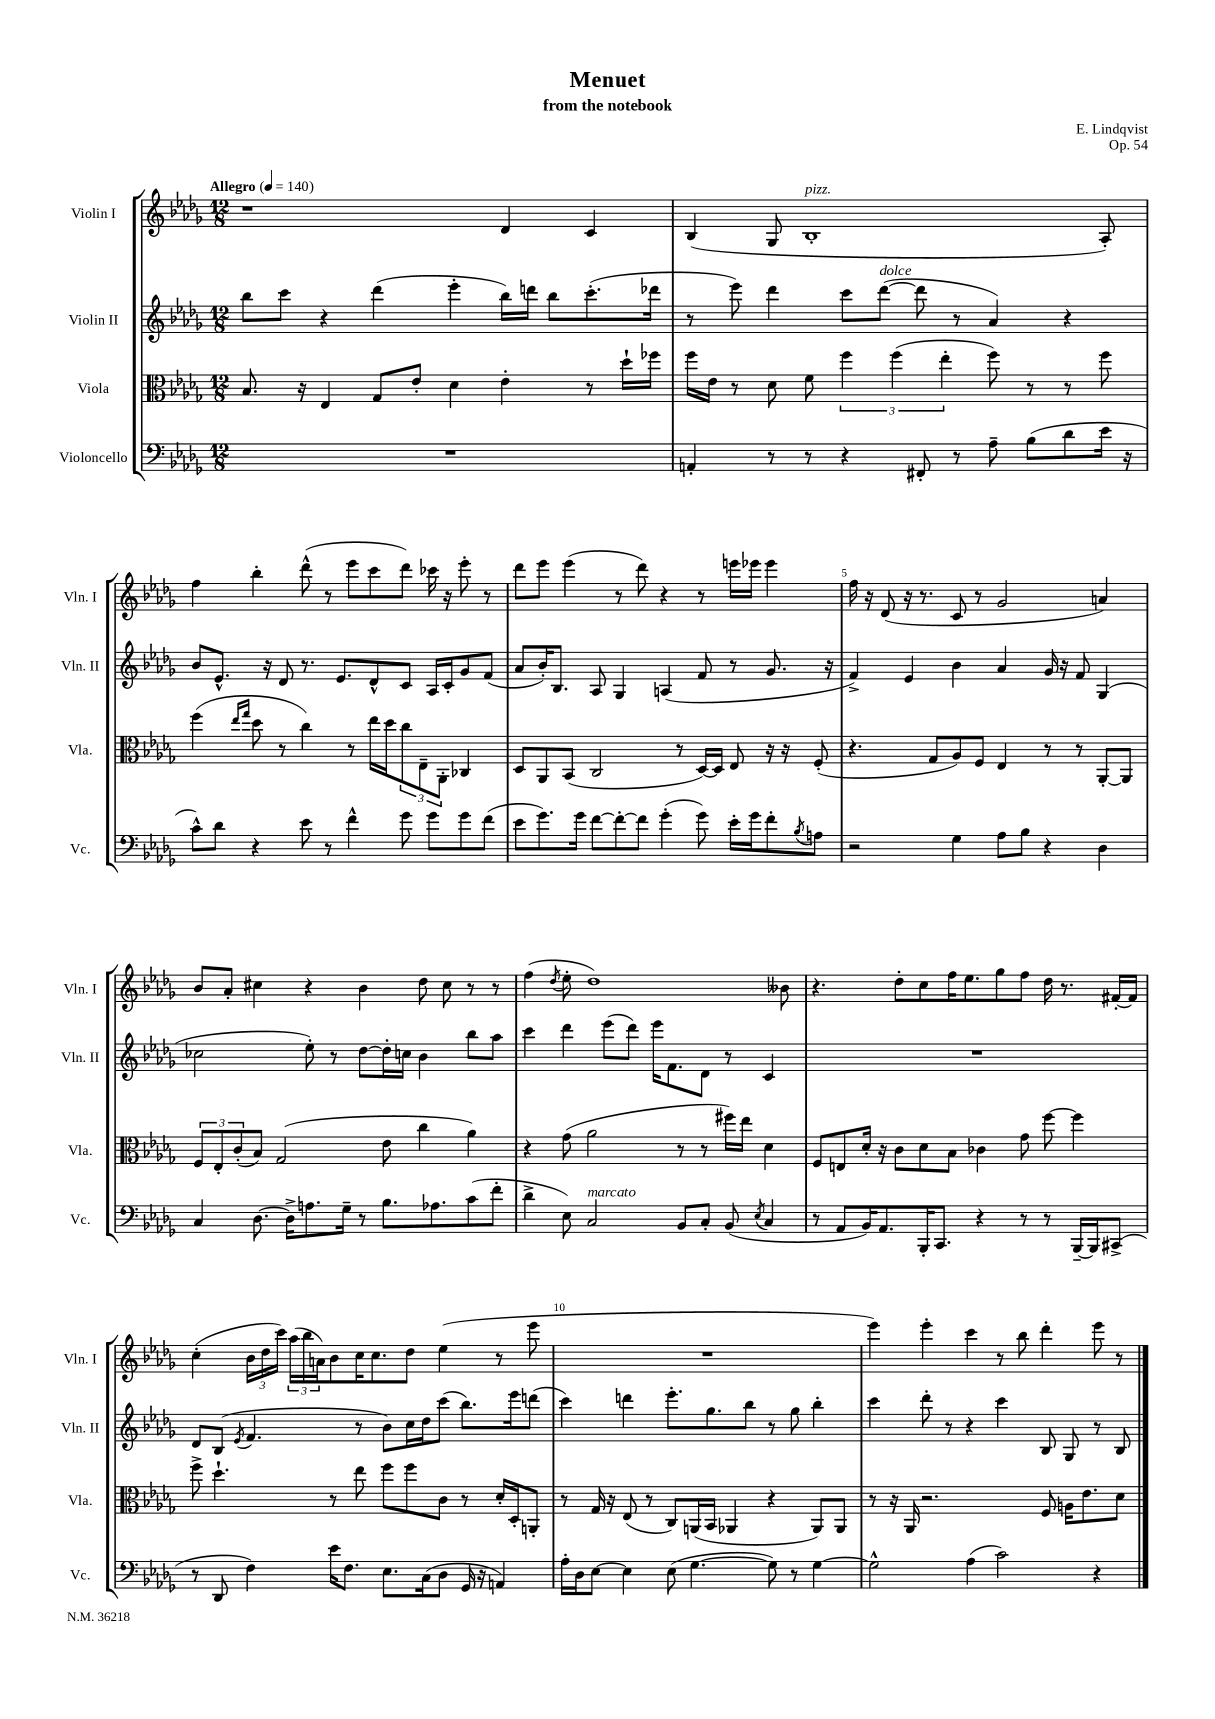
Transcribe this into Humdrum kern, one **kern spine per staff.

**kern	**kern	**kern	**kern
*staff4	*staff3	*staff2	*staff1
*clefF4	*clefC3	*clefG2	*clefG2
*k[b-e-a-d-g-]	*k[b-e-a-d-g-]	*k[b-e-a-d-g-]	*k[b-e-a-d-g-]
*M12/8	*M12/8	*M12/8	*M12/8
*MM140	*MM140	*MM140	*MM140
1.r	8.B-/	8bb-\L	1r
.	.	8ccc\J	.
.	16r	.	.
.	4E-/	4r	.
.	8G-/L	(4ddd-\	.
.	8e-'/J	.	.
.	4d-\	4eee-'\	.
.	4e-'\	16bb-\LL)	4d-/
.	.	16ddd\JJ	.
.	.	8bb-\L	.
.	8r	(8.ccc'\	4c/
.	16dd-`\LL	.	.
.	16ff-\JJ	16ddd-\Jk	.
=	=	=	=
4AA'/	16ff\LL	8r	(4B-/
.	16e-\JJ	.	.
.	8r	8eee-\)	.
8r	8d-\	4ddd-\	8G-/
8r	8f\	.	1B-'
4r	6ff\	8ccc\L	.
.	.	([8ddd-\J	.
.	(6ff\	.	.
8FF#'/	.	8ddd-\]	.
.	6ee-'\	.	.
8r	.	8r	.
8A-~\	8ff\)	4a-/)	.
(8B-\L	8r	.	.
8d-\	8r	4r	.
16e-\Jk	8ff\	.	8A-'/)
16r	.	.	.
=	=	=	=
8c^^\L)	(4ff\	8b-/L	4ff\
8d-\J	.	8.e-^^/J	.
.	16qqee-/LL	.	.
.	16qqgg-/JJ	.	.
4r	8dd-\	.	4bb-'\
.	.	16r	.
.	8r	8d-/	.
8e-\	4cc\)	8.r	(8ddd-^^\
8r	.	.	8r
.	.	8.e-/L	.
4f^^\	8r	.	8eee-\L
.	16ee-\LL	8d-^^/	8ccc\
.	16dd-\J	.	.
8g-\	12cc\	8c/J	8ddd-\J)
.	12E-~\	.	.
8g-\L	.	16A-/LL	16ccc-\
.	12AA-'\J	.	.
.	.	16c'/J	16r
8g-\	4C-/	8g-/	8eee-'\
(8f\J	.	(8f/J	8r
=	=	=	=
8e-\L	8D-/L	8a-/L	8ddd-\L
8.g-\)	8AA-/	16b-'/K)	8eee-\J
.	.	8.B-/J	.
.	(8BB-/J	.	(4eee-\
16g-\Jk	.	.	.
[8f\L	2C/	8A-/	.
8f'\_	.	4G-/	8r
8f\]J	.	.	8ddd-\)
(4g-'\	.	(4A/	4r
.	8r	.	.
8g-\)	[16D-/LL)	8f/	8r
.	16D-/]JJ	.	.
16e-'\LL	8E-/	8r	16eee\LL
16g-\J	.	.	16eee-\JJ
8f'\	16r	8.g-/	4eee-\
.	16r	.	.
8qB-/	.	.	.
8A\J	(8F'/	.	.
.	.	16r	.
=	=	=	=
2r	4.r	4f^/)	16ff\
.	.	.	16r
.	.	.	(8d-/
.	.	4e-/	16r
.	.	.	8.r
.	8G-/L	.	.
4G-\	8A-/)	4b-\	8c/
.	8F/J	.	8r
8A-\L	4E-/	4a-/	2g-/
8B-\J	.	.	.
4r	8r	16g-/	.
.	.	16r	.
.	8r	8f/	.
4D-\	[8AA-'/L	(4G-/	4a/)
.	8AA-/]J	.	.
=	=	=	=
4C/	12F/L	2cc-\	8b-/L
.	12E-'/	.	.
.	.	.	8a-'/J
.	(12c'/	.	.
[8.D-\	8B-/J)	.	4cc#\
.	(2G-/	.	.
16D-^\]LK	.	.	.
8.A\	.	8ee-'\)	4r
.	.	8r	.
16G-~\Jk	.	.	.
8r	.	[8dd-\L	4b-\
8.B-\L	8e-\	16dd-'\]L	.
.	.	16cc\JJ	.
.	4cc\	4b-\	8dd-\
8.A-\	.	.	.
.	.	.	8cc#\
(8c\	4a-\)	8bb-\L	8r
8f'\J	.	8aa-\J	8r
=	=	=	=
4d-^\	4r	4ccc\	(4ff\
.	.	.	8qdd-/
8E-\)	(8g-\	4ddd-\	8ee-'\
2C/	2a-\	.	1dd-)
.	.	(8eee-\L	.
.	.	8ddd-\J)	.
.	.	16eee-\LK	.
.	.	8.f\	.
8BB-/L	8r	.	.
8C'/J	8r	8d-\J	.
(8BB-/	16ff#\LL)	8r	.
.	16ee-\JJ	.	.
8qE-/	.	.	.
4C/	4d-\	4c/	.
.	.	.	8b--\
=	=	=	=
8r	8F/L	1.r	4.r
8AA-/L	8E/	.	.
16BB-/K)	16d-'/Jk	.	.
8.AA-/	16r	.	.
.	8c\L	.	8dd-'\L
16BBB-'/K	8d-\	.	8cc\
8.CC/J	.	.	.
.	8B-\J	.	16ff\K
.	.	.	8.ee-\
4r	4c-\	.	.
.	.	.	8gg-\
8r	8g-\	.	8ff\J
8r	[8ff\	.	16dd-\
.	.	.	8.r
[16BBB-~/LL	4ff\]	.	.
16BBB-/]J	.	.	.
(8CC#^/J	.	.	[16f#'/LL
.	.	.	16f#/]JJ
=	=	=	=
8r	8ff^\	8d-/L	(4cc'\
8DD-/	4.dd-`\	(8B-/J	.
.	.	8qe-/	.
4F\)	.	4.f/	24b-\LL
.	.	.	24dd-\
.	.	.	24ccc\JJ)
.	.	.	(24aa-\LL
.	.	.	24bb-\
.	.	.	24a\J)
16e-\LK	8r	.	8b-\
8.F\J	.	.	.
.	8ee-\	8r	16cc\K
.	.	.	8.cc\
8.E-\L	8ff\L	8b-\L)	.
.	8ff\	16cc\L	8dd-\J
(16C\k	.	16dd-\J	.
8D-\J	8c\J	(8ccc\J	(4ee-\
16GG-/	8r	8.bb-\L)	.
16r	.	.	.
4AA/)	16d-'/LL	.	8r
.	16D-'/J	16eee-\k	.
.	8AA'/J	(8ddd\J	8eee-\
=	=	=	=
16A-'\LL	8r	4ccc\)	1.r
16D-\J	.	.	.
[8E-\J	16G-/	.	.
.	16r	.	.
4E-\]	(8E-/	4ddd\	.
.	8r	.	.
(8E-\	8C/L)	8.eee-'\L	.
[4.G-\	(16AA/L	.	.
.	16BB-/JJ	8.gg-\	.
.	4AA-/	.	.
.	.	8bb-\J	.
8G-\])	4r	8r	.
8r	.	8gg-\	.
[4G-\	8AA-/L)	4bb-'\	.
.	8AA-/J	.	.
=	=	=	=
2G-^^\]	8r	4ccc\	4eee-\)
.	16r	.	.
.	16AA-/	.	.
.	2.r	8ddd-'\	4eee-'\
.	.	8r	.
(4A-\	.	4r	4ccc\
2c\)	.	4ccc\	8r
.	.	.	8bb-\
.	8F/	8B-/	4ddd-'\
.	16A\LK	8G-/	.
.	8.e-\	.	.
4r	.	8r	8eee-\
.	8d-\J	8B-/	8r
==	==	==	==
*-	*-	*-	*-
